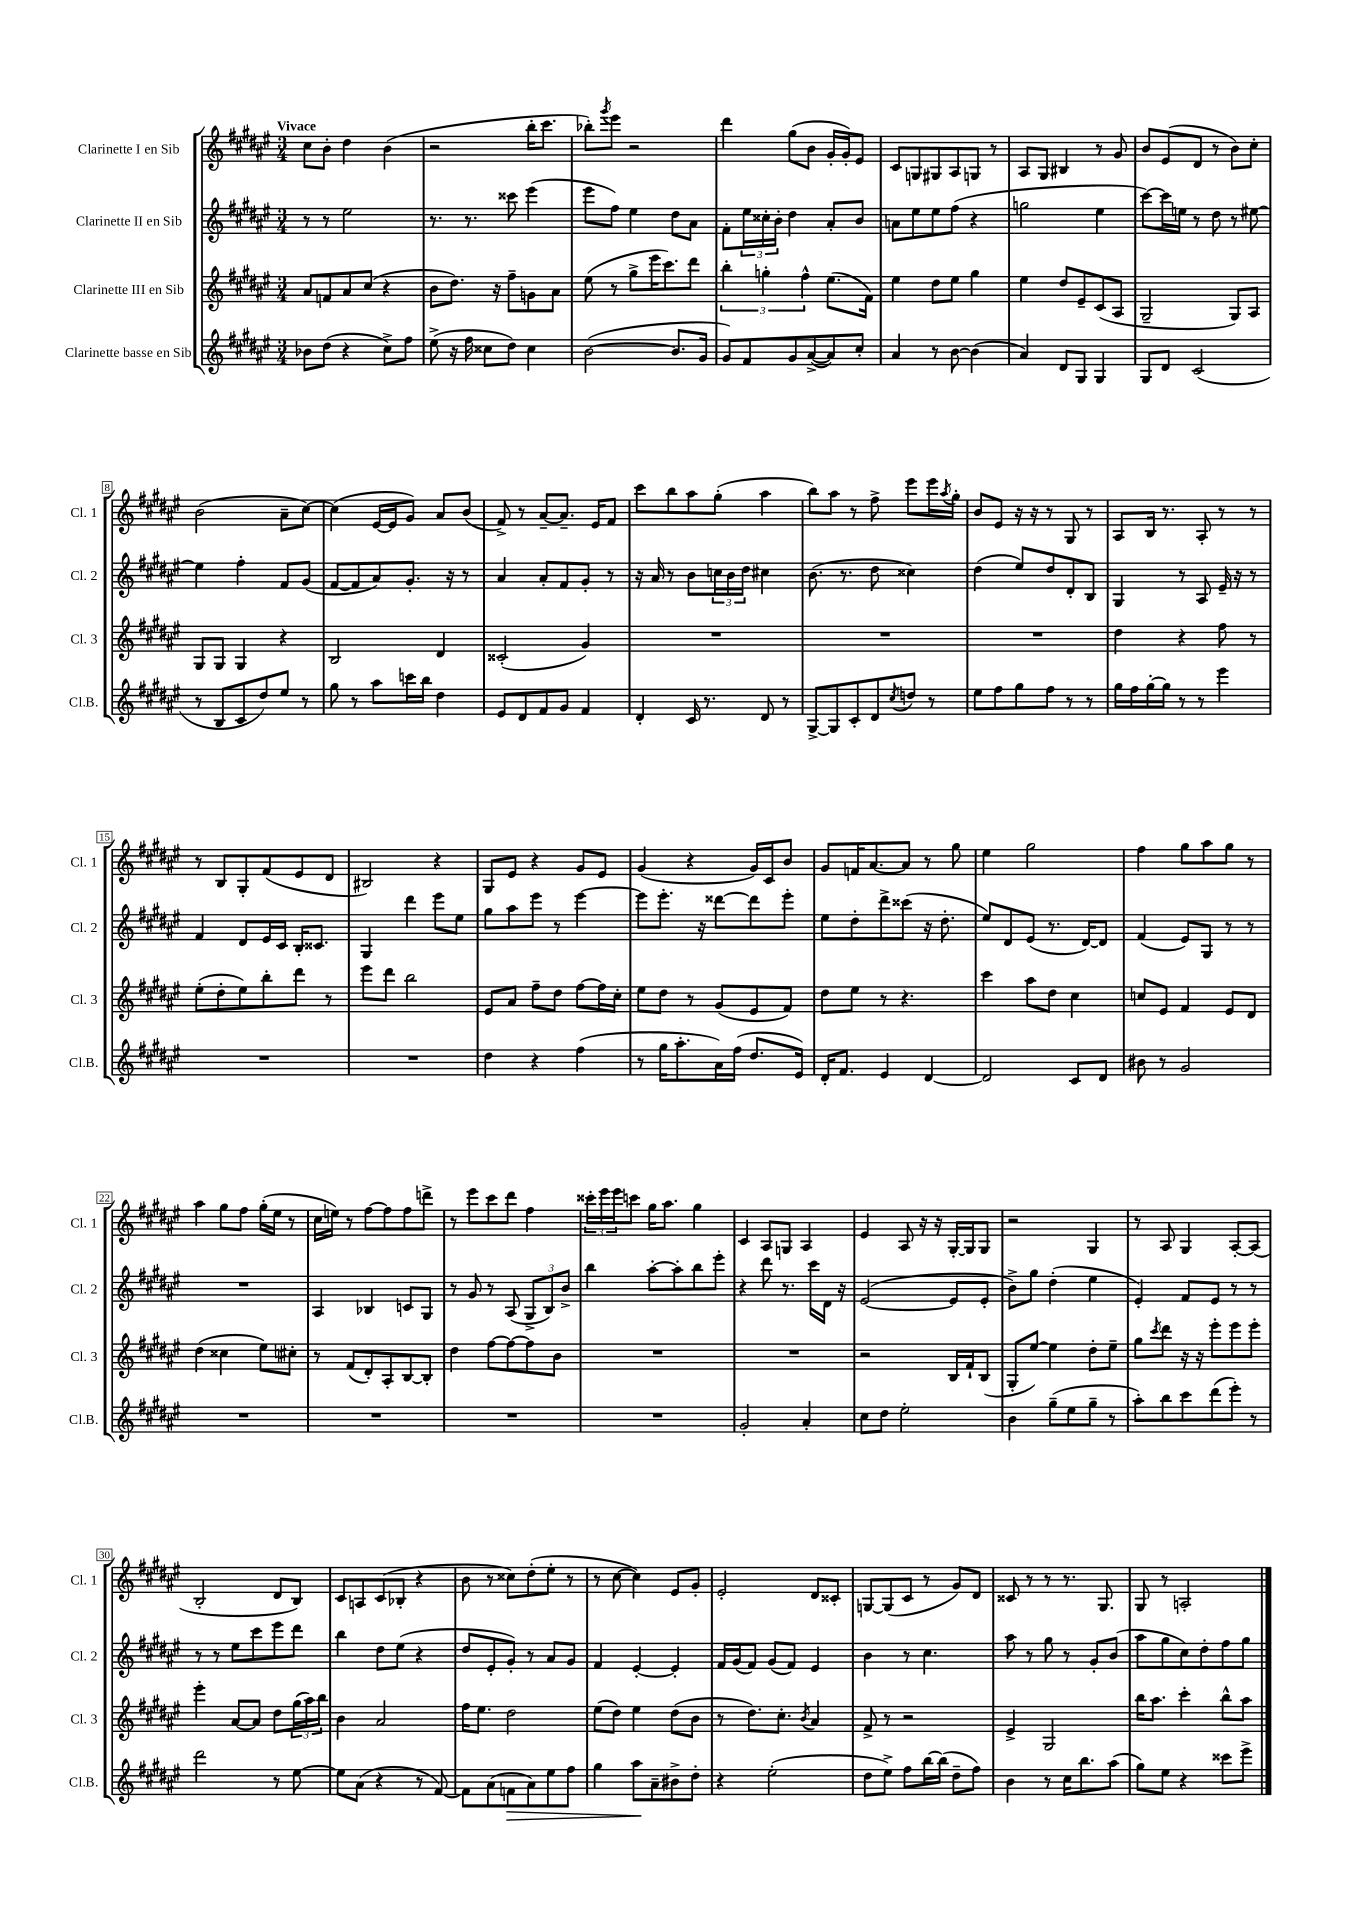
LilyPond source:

<<
\new StaffGroup <<
\new Staff = "s0" \with { instrumentName = "Clarinette I en Sib" shortInstrumentName = "Cl. 1" } {
    \clef treble \key fis \major \numericTimeSignature \time 3/4 \tempo "Vivace"
    cis''8 b'8-. dis''4 b'4( |
    r2 b''16-. cis'''8. |
    bes''8-.) \acciaccatura { gis'''8 } eis'''8 r2 |
    dis'''4 gis''8( b'8 gis'16-. gis'16-.) eis'8 |
    cis'8 g8 gis8 ais8 g8 r8 |
    ais8 gis8 bis4 r8 gis'8 |
    b'8 eis'8( dis'8 r8 b'8) cis''8-. |
    b'2( ais'8-- cis''8~) |
    cis''4( eis'16~ eis'16 gis'8) ais'8 b'8( |
    fis'8->) r8 ais'8~-- ais'8.-- eis'16 fis'8 |
    cis'''8 b''8 ais''8 gis''8-.( ais''4 |
    b''8) ais''8 r8 fis''8-> eis'''8 eis'''16 \acciaccatura { ais''8 } gis''16-. |
    b'8 eis'8 r16 r16 r8 gis8 r8 |
    ais8 b16 r8. ais8-. r8 r8 |
    r8 b8 gis8-. fis'8( eis'8 dis'8 |
    bis2) r4 |
    gis8 eis'8 r4 gis'8 eis'8 |
    gis'4( r4 gis'16) cis'16 b'8 |
    gis'8 f'16 ais'8.~ ais'8 r8 gis''8 |
    eis''4 gis''2 |
    fis''4 gis''8 ais''8 gis''8 r8 |
    ais''4 gis''8 fis''8 gis''16-.( eis''16 r8 |
    cis''16 e''16) r8 fis''8~ fis''8 fis''8 d'''8-> |
    r8 eis'''8 cis'''8 dis'''8 fis''4 |
    \tuplet 3/2 { cisis'''16-. eis'''16 eis'''16 } c'''8 gis''16 ais''8. gis''4 |
    cis'4 ais8 g8 ais4 |
    eis'4 ais8 r16 r16 gis16~-. gis16 gis8 |
    r2 gis4 |
    r8 ais8 gis4 ais8~-. ais8( |
    b2-. dis'8 b8) |
    cis'8 a8 cis'8( bes8-. r4 |
    b'8 r8 cisis''8) dis''8-.( eis''8-. r8 |
    r8 cis''8~ cis''4) eis'8 gis'8-. |
    eis'2-. dis'8 cisis'8-. |
    g8~ g8( cis'8 r8 gis'8) dis'8 |
    cisis'8 r8 r8 r8. gis8. |
    gis8 r8 a2-. \bar "|." |
}
\new Staff = "s1" \with { instrumentName = "Clarinette II en Sib" shortInstrumentName = "Cl. 2" } {
    \clef treble \key fis \major \numericTimeSignature \time 3/4
    r8 r8 eis''2 |
    r8. r8. cisis'''8 eis'''4( |
    eis'''8 fis''8) eis''4 dis''8 ais'8 |
    fis'8-. \tuplet 3/2 { eis''16 cisis''16-. b'16-. } dis''4 ais'8-. b'8 |
    a'8 eis''8 eis''8 fis''8( r4 |
    g''2 eis''4 |
    cis'''8~) cis'''16 e''16 r8 dis''8 r8 eis''8~ |
    eis''4 fis''4-. fis'8 gis'8( |
    fis'8~ fis'8 ais'8) gis'8.-. r16 r8 |
    ais'4 ais'8-. fis'8 gis'8-. r8 |
    r16 ais'16 r8 b'8 \tuplet 3/2 { c''16 b'16 dis''16 } cis''4 |
    b'8.( r8. dis''8 cisis''4) |
    dis''4( eis''8) dis''8 dis'8-. b8 |
    gis4 r8 ais8 eis'16-- r16 r8 |
    fis'4 dis'8 eis'16 cis'16 b16-. cisis'8. |
    gis4 dis'''4 eis'''8 eis''8 |
    gis''8 ais''8 eis'''8 r8 eis'''4~ |
    eis'''8 eis'''8.-. r16 disis'''8~ disis'''8 eis'''8-. |
    eis''8 dis''8-. dis'''8-> cisis'''8( r16 dis''8.-. |
    eis''8) dis'8 eis'8( r8. dis'16~) dis'8 |
    fis'4( eis'8) gis8 r8 r8 |
    R2. |
    ais4 bes4 c'8 gis8 |
    r8 gis'8 r8 ais8( \tuplet 3/2 { gis8-> b8) b'8-> } |
    b''4 ais''8~-. ais''8-. b''8 eis'''8-. |
    r4 dis'''8 r8. cis'''16 dis'16 r16 |
    eis'2~( eis'8 eis'8-. |
    b'8->) gis''8 dis''4-.( eis''4 |
    eis'4-.) fis'8 eis'8 r8 r8 |
    r8 r8 eis''8 cis'''8 eis'''8 dis'''8 |
    b''4 dis''8 eis''8( r4 |
    dis''8 eis'8-. gis'8-.) r8 ais'8 gis'8 |
    fis'4 eis'4~-. eis'4-. |
    fis'16 gis'16( fis'8) gis'8( fis'8) eis'4 |
    b'4 r8 cis''4. |
    ais''8 r8 gis''8 r8 gis'8-. b'8( |
    ais''8 gis''8 cis''8) dis''8-. fis''8 gis''8 \bar "|." |
}
\new Staff = "s2" \with { instrumentName = "Clarinette III en Sib" shortInstrumentName = "Cl. 3" } {
    \clef treble \key fis \major \numericTimeSignature \time 3/4
    ais'8 f'8 ais'8 cis''8( r4 |
    b'8 dis''8.) r16 fis''8-- g'8 ais'8 |
    eis''8( r8 gis''8-> eis'''16 cis'''8.) dis'''8 |
    \tuplet 3/2 { b''4-. g''4-. fis''4-^ } eis''8.( fis'16) |
    eis''4 dis''8 eis''8 gis''4 |
    eis''4 dis''8 eis'8-- cis'8( ais8 |
    gis2-- gis8) ais8 |
    gis8 gis8 gis4 r4 |
    b2 dis'4 |
    cisis'2-.( gis'4) |
    R2. |
    R2. |
    R2. |
    dis''4 r4 fis''8 r8 |
    eis''8-.( dis''8-. eis''8) b''8-. dis'''8 r8 |
    eis'''8 dis'''8 b''2 |
    eis'8 ais'8 fis''8-- dis''8 fis''8~ fis''16 cis''16-. |
    eis''8 dis''8 r8 gis'8( eis'8 fis'8) |
    dis''8 eis''8 r8 r4. |
    cis'''4 ais''8 dis''8 cis''4 |
    c''8 eis'8 fis'4 eis'8 dis'8 |
    dis''4( cisis''4 eis''8) cis''8-. |
    r8 fis'8( dis'8-.) ais8-. b8~ b8-. |
    dis''4 fis''8~ fis''8~ fis''8 b'8 |
    R2. |
    R2. |
    r2 b16 fis'16-! b8( |
    gis8-. eis''8~) eis''4 dis''8-. eis''8-- |
    gis''8 \acciaccatura { cis'''8 } dis'''8 r16 r16 eis'''8-. eis'''8 eis'''8-. |
    eis'''4-. ais'8~ ais'8 dis''8 \tuplet 3/2 { gis''16( ais''16) b''16 } |
    b'4 ais'2 |
    fis''16 eis''8. dis''2 |
    eis''8( dis''8) eis''4 dis''8( b'8 |
    r8 dis''8.) cis''8.-. \acciaccatura { b'8 } ais'4 |
    fis'8-> r8 r2 |
    eis'4-> gis2 |
    b''16 ais''8. cis'''4-. b''8-^ ais''8 \bar "|." |
}
\new Staff = "s3" \with { instrumentName = "Clarinette basse en Sib" shortInstrumentName = "Cl.B." } {
    \clef treble \key fis \major \numericTimeSignature \time 3/4
    bes'8 dis''8( r4 cis''8->) fis''8 |
    eis''8->( r16 fis''16 cisis''8 dis''8) cisis''4 |
    b'2~( b'8. gis'16 |
    gis'8) fis'8 gis'8 ais'8~->( ais'8) cis''8-. |
    ais'4 r8 b'8~ b'4( |
    ais'4) dis'8 gis8 gis4 |
    gis8 dis'8 cis'2( |
    r8 b8 cis'8 dis''8) eis''8 r8 |
    gis''8 r8 ais''8 c'''16 b''16 dis''4 |
    eis'8 dis'8 fis'8 gis'8 fis'4 |
    dis'4-. cis'16 r8. dis'8 r8 |
    gis8~-> gis8 cis'8-. dis'8 \acciaccatura { cis''8 } d''8 r8 |
    eis''8 fis''8 gis''8 fis''8 r8 r8 |
    gis''16 fis''16 gis''16~-. gis''16 r8 r8 eis'''4 |
    R2. |
    R2. |
    dis''4 r4 fis''4( |
    r8 gis''16 ais''8.-. ais'16) fis''16( dis''8. eis'16) |
    dis'16-. fis'8. eis'4 dis'4~ |
    dis'2 cis'8 dis'8 |
    bis'8 r8 gis'2 |
    R2. |
    R2. |
    R2. |
    R2. |
    gis'2-. ais'4-. |
    cis''8 dis''8 eis''2-. |
    b'4 gis''8--( eis''8 gis''8-- r8 |
    ais''8-.) b''8 cis'''8 dis'''8( eis'''8-.) r8 |
    dis'''2 r8 eis''8~ |
    eis''8 ais'8( r4 r8 fis'8~) |
    fis'8 ais'8( f'8\> ais'8) eis''8 fis''8 |
    gis''4 ais''8\! ais'8-- bis'8-> dis''8-. |
    r4 eis''2-.( |
    dis''8 eis''8->) fis''8 b''16~ b''16( dis''8-- fis''8) |
    b'4 r8 cis''16 b''8. ais''8( |
    gis''8) eis''8 r4 cisis'''8 eis'''8-> \bar "|." |
}
>>
>>
\layout { \context { \Score \override BarNumber.stencil = #(make-stencil-boxer 0.1 0.3 ly:text-interface::print) } }
